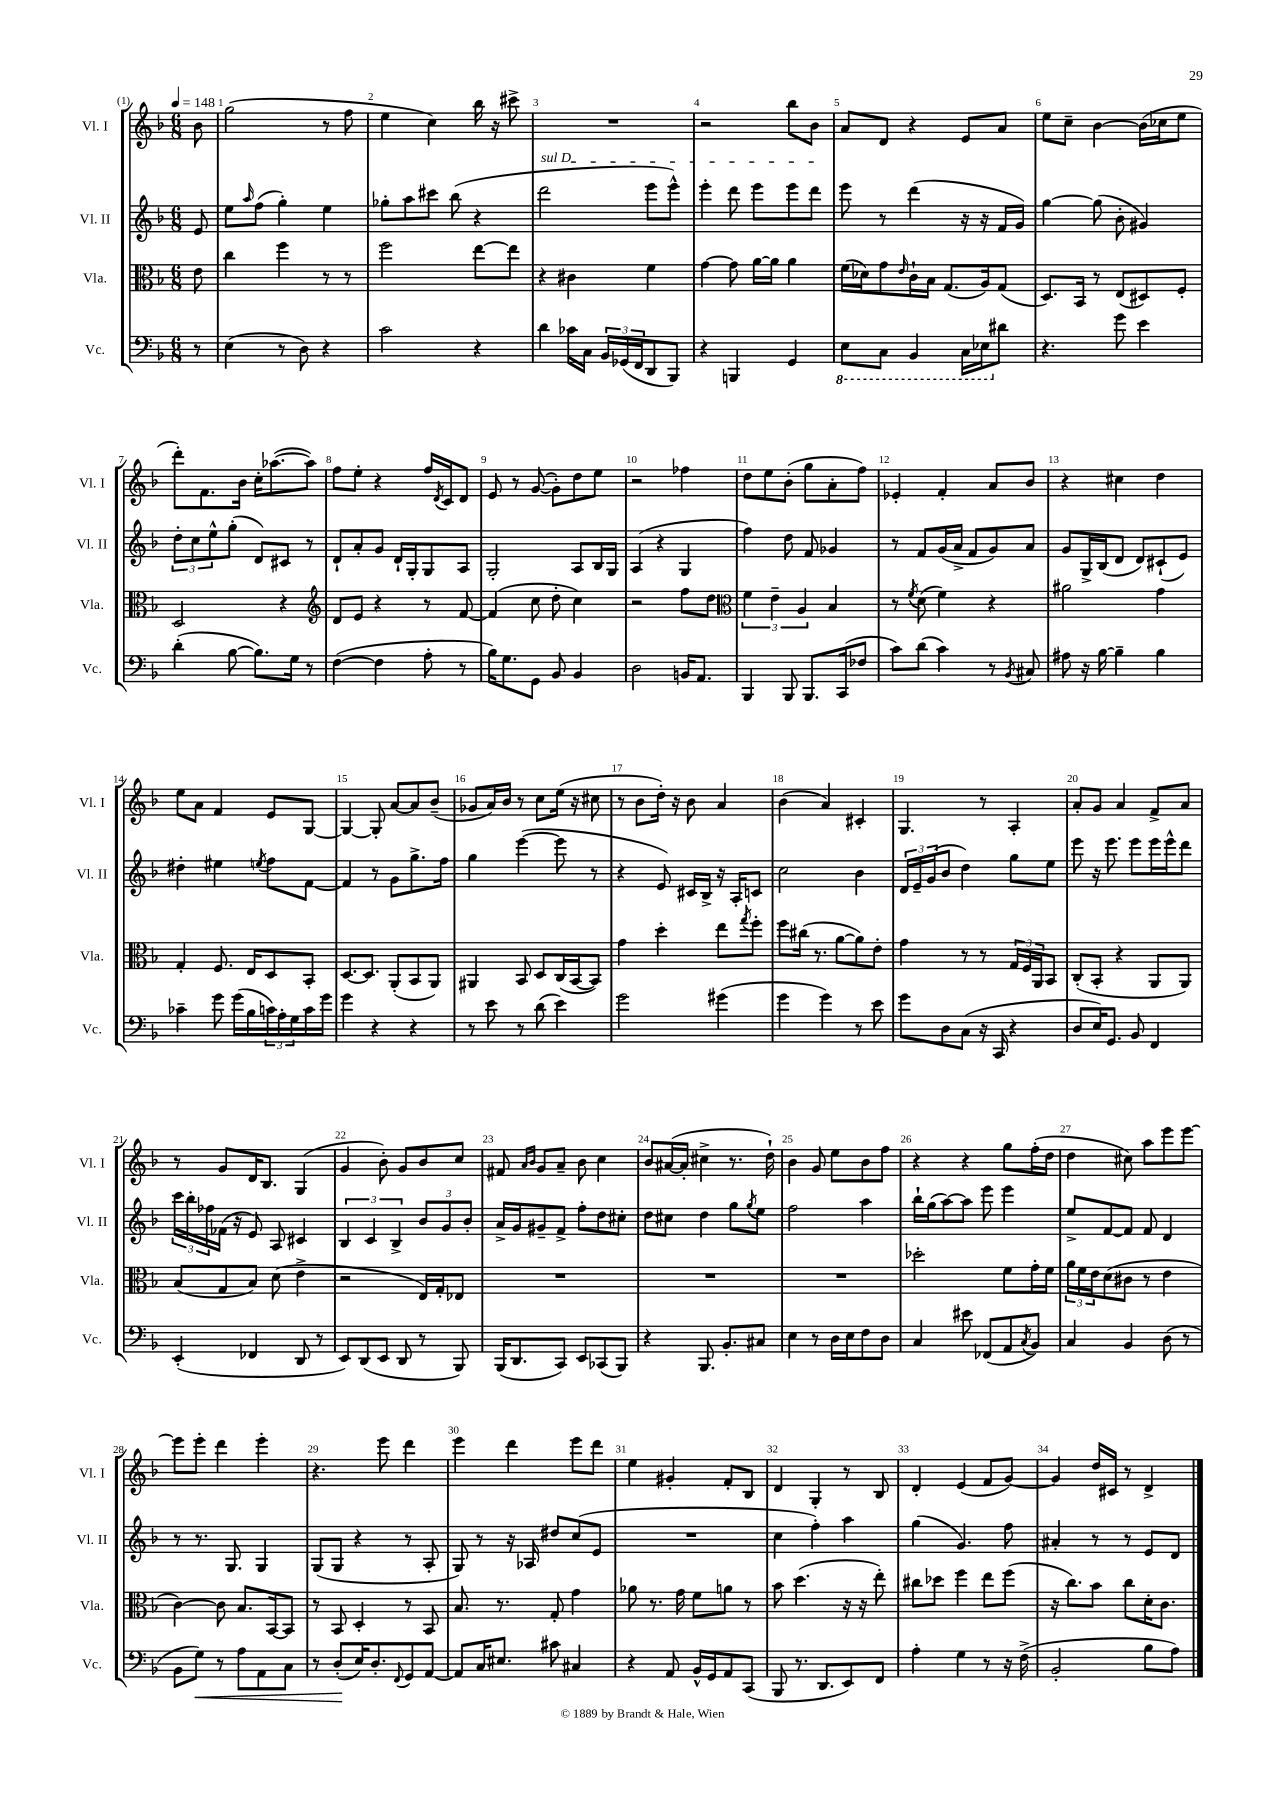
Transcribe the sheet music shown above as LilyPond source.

<<
\new StaffGroup <<
\new Staff = "s0" \with { instrumentName = "Vl. I" shortInstrumentName = "Vl. I" } {
    \clef treble \key f \major \numericTimeSignature \time 6/8 \partial 8 \tempo 4 = 148
    bes'8 |
    g''2( r8 f''8 |
    e''4 c''4) bes''16 r16 cis'''8-> |
    R2. |
    r2 bes''8 bes'8 |
    a'8 d'8 r4 e'8 a'8 |
    e''8 c''8-- bes'4~ bes'16( ces''16 e''8 |
    d'''8-.) f'8. bes'16 c''16-. aes''8.~( aes''8) |
    f''8 e''8-. r4 f''16 \acciaccatura { d'8 } c'16 d'8 |
    e'8 r8 g'8~( g'8-.) d''8 e''8 |
    r2 fes''4 |
    d''8 e''8 bes'8-.( g''8 a'8-. f''8) |
    ees'4-. f'4-. a'8 bes'8 |
    r4 cis''4 d''4 |
    e''8 a'8 f'4 e'8 g8~ |
    g4~ g8-. a'8~ a'8 bes'8--( |
    ges'8 a'16) bes'16 r8 c''8 e''16( r16 cis''8 |
    r8 bes'8 d''16-.) r16 bes'8 a'4 |
    bes'4( a'4) cis'4-. |
    g4. r8 a4-. |
    a'8-. g'8 a'4 f'8-> a'8 |
    r8 g'8 d'16 bes8. g4( |
    g'4 bes'8-.) g'8 bes'8 c''8 |
    fis'8 \grace { a'16 bes'16 } g'8 a'8-- bes'8 c''4 |
    bes'8 ais'16~( ais'16-. cis''4-> r8. d''16-!) |
    bes'4 g'8 e''8 bes'8 f''8 |
    r4 r4 g''8 f''16-.( d''16 |
    d''4 cis''8) a''8 e'''8 e'''8~ |
    e'''8 e'''8-. d'''4 e'''4-. |
    r4. e'''8 d'''4 |
    e'''4 d'''4 e'''8 d'''8 |
    e''4 gis'4-. f'8-. bes8 |
    d'4 g4-. r8 bes8 |
    d'4-. e'4( f'8 g'8~) |
    g'4 d''16 cis'16 r8 d'4-> \bar "|." |
}
\new Staff = "s1" \with { instrumentName = "Vl. II" shortInstrumentName = "Vl. II" } {
    \clef treble \key f \major \numericTimeSignature \time 6/8 \partial 8
    e'8 |
    e''8 \grace { a''16 } f''8( g''4-.) e''4 |
    ges''8-. a''8 cis'''8 bes''8( r4 |
    \once \override TextSpanner.bound-details.left.text = \markup { \italic "sul D" } d'''2\startTextSpan e'''8 e'''8-^) |
    e'''4-. d'''8 e'''8 e'''8 d'''8\stopTextSpan |
    e'''8 r8 d'''4( r16 r16 f'16 g'16) |
    g''4~ g''8( bes'8-. gis'4) |
    \tuplet 3/2 { d''8-. c''8 e''8-^ } g''8-.( d'8) cis'8 r8 |
    d'8-! a'8-. g'8 d'16-! g16-. g8 a8 |
    g2-. a8 bes16 g16 |
    a4( r4 g4 |
    f''4) d''8 f'8 ges'4 |
    r8 f'8 g'16( a'16-> f'8 g'8) a'8 |
    g'8 g16-> bes16( d'8 d'8) cis'8-!( e'8) |
    dis''4-. eis''4 \acciaccatura { e''8 } f''8 f'8~ |
    f'4 r8 g'8 g''8.-> f''16 |
    g''4 e'''4~( e'''8 r8 |
    r4 e'8) cis'16 bes16-> r16 a16-. c'8 |
    c''2 bes'4 |
    \tuplet 3/2 { d'16 e'16-- g'16( } bes'8 d''4) g''8 e''8 |
    e'''8 r16 e'''8. e'''8 e'''16 e'''16-^ d'''8 |
    \tuplet 3/2 { c'''16 bes''16-. fes''16 } fes'16( r16 e'8) a8 cis'4 |
    \tuplet 3/2 { bes4 c'4 bes4-> } \tuplet 3/2 { bes'8 g'8 bes'8-. } |
    a'16-> g'16 gis'8-- f'8-> f''8-. d''8 cis''8-. |
    d''8 cis''8 d''4 g''8 \acciaccatura { g''8 } e''8 |
    f''2 a''4 |
    bes''16-! g''16( a''8~) a''8 e'''8 e'''4 |
    e''8-> f'8~ f'8 f'8 d'4 |
    r8 r8. g8. g4 |
    g8( g8 r4 r8 a8-. |
    g8) r8 r16 aes16 dis''8 c''8( e'8 |
    R2. |
    c''4 f''4-.) a''4 |
    g''4( g'4.) f''8 |
    ais'4-. r8 r8 e'8 d'8 \bar "|." |
}
\new Staff = "s2" \with { instrumentName = "Vla." shortInstrumentName = "Vla." } {
    \clef alto \key f \major \numericTimeSignature \time 6/8 \partial 8
    e'8 |
    c''4 f''4 r8 r8 |
    f''2 e''8~ e''8 |
    r4 cis'4 f'4 |
    g'4~ g'8 a'16~ a'16 a'4 |
    f'16( des'16) g'8 \grace { e'16 } c'16-! bes16 g8.( a16) g8( |
    d8.) bes,16 r8 e8( dis8) f8-. |
    d2 r4 |
    \clef treble d'8 e'8 r4 r8 f'8~ |
    f'4( c''8 d''8-. c''4) |
    r2 f''8 d''8 |
    \clef alto \tuplet 3/2 { f'4 e'4-- a4 } bes4 |
    r8 \acciaccatura { f'8 } d'8( f'4) r4 |
    ais'2 g'4 |
    g4-. f8. e16 d8 bes,8-. |
    d8.~ d8. a,8-.( bes,8 a,8) |
    ais,4 bes,8 d8 c16( bes,16~ bes,8) |
    g'4 d''4-. e''8 \acciaccatura { g''8 } f''8-. |
    f''8 cis''16( r8. a'8~ a'8) e'8-. |
    g'4 r8 r8 \tuplet 3/2 { g16 f16 a,16 } bes,8 |
    c8-.( bes,8-. r4 a,8 a,8) |
    bes8( g8 bes8) d'8( e'4-> |
    r2 e16) g16-. ees8 |
    R2. |
    R2. |
    R2. |
    des''2-. f'8 g'16-. f'16 |
    \tuplet 3/2 { a'16 f'16 e'16 } d'8( cis'8 r8 e'4 |
    c'4~) c'8 bes8. bes,16~ bes,8 |
    r8 bes,8 d4-. r8 bes,8 |
    bes8. r8. g8-. g'4 |
    aes'8 r8. g'16 f'8 a'8 r8 |
    bes'8 d''4.( r16 r16 e''8-.) |
    cis''8 des''8 f''4 e''8 f''8( |
    r16 c''8.) bes'8 c''8 d'16-. c'8. \bar "|." |
}
\new Staff = "s3" \with { instrumentName = "Vc." shortInstrumentName = "Vc." } {
    \clef bass \key f \major \numericTimeSignature \time 6/8 \partial 8
    r8 |
    e4( r8 d8) r4 |
    c'2 r4 |
    d'4 ces'16 c16 \tuplet 3/2 { bes,16 ges,16( f,16 } d,8 bes,,8) |
    r4 b,,4 g,4 |
    \ottava #-1 e,8 c,8 bes,,4 c,16 ees,16 \ottava #0 dis'8 |
    r4. g'8 e'4 |
    d'4-.( bes8~ bes8.) g16 r8 |
    f4~( f4 a8-. r8 |
    bes16) g8. g,8 bes,8 bes,4 |
    d2 b,16 a,8. |
    bes,,4 bes,,8 bes,,8. c,16( fes8 |
    c'8) d'8( c'4) r8 \acciaccatura { bes,8 } cis8 |
    ais8 r16 bes16~ bes4-- bes4 |
    ces'4-- g'8 g'16( bes16 \tuplet 3/2 { c'16) a16-. g16 } c'16 g'16 |
    g'4 r4 r4 |
    r8 e'8 r8 d'8( e'4) |
    g'2 gis'4( |
    g'4 g'4) r8 e'8 |
    g'8 d8 c8( r16 c,16 r4 |
    d8 e16) g,8. bes,8 f,4 |
    e,4-.( fes,4 d,8 r8 |
    e,8) d,8( e,8 d,8 r8 bes,,8) |
    bes,,16( d,8. c,8) e,8 ces,8( bes,,8) |
    r4 bes,,8. bes,8.-. cis8 |
    e4 r8 d16 e16 f8 d8 |
    c4 eis'8 fes,8( a,8 \acciaccatura { c8 } bes,8) |
    c4 bes,4 d8( r8 |
    bes,8 g8\<) r8 a8 a,8 c8 |
    r8 d8-.\!( e16) d8.-. \appoggiatura { f,8 } g,8 a,8~ |
    a,8 c16 eis8. cis'8 cis4 |
    r4 a,8 bes,16-^ g,16 a,8 c,8( |
    bes,,8 r8. d,8. e,8) f,8 |
    a4-. g4 r8 r16 f16->( |
    bes,2-. bes8 a8) \bar "|." |
}
>>
>>
\layout { \context { \Score \override BarNumber.break-visibility = ##(#f #t #t) barNumberVisibility = #all-bar-numbers-visible } }
